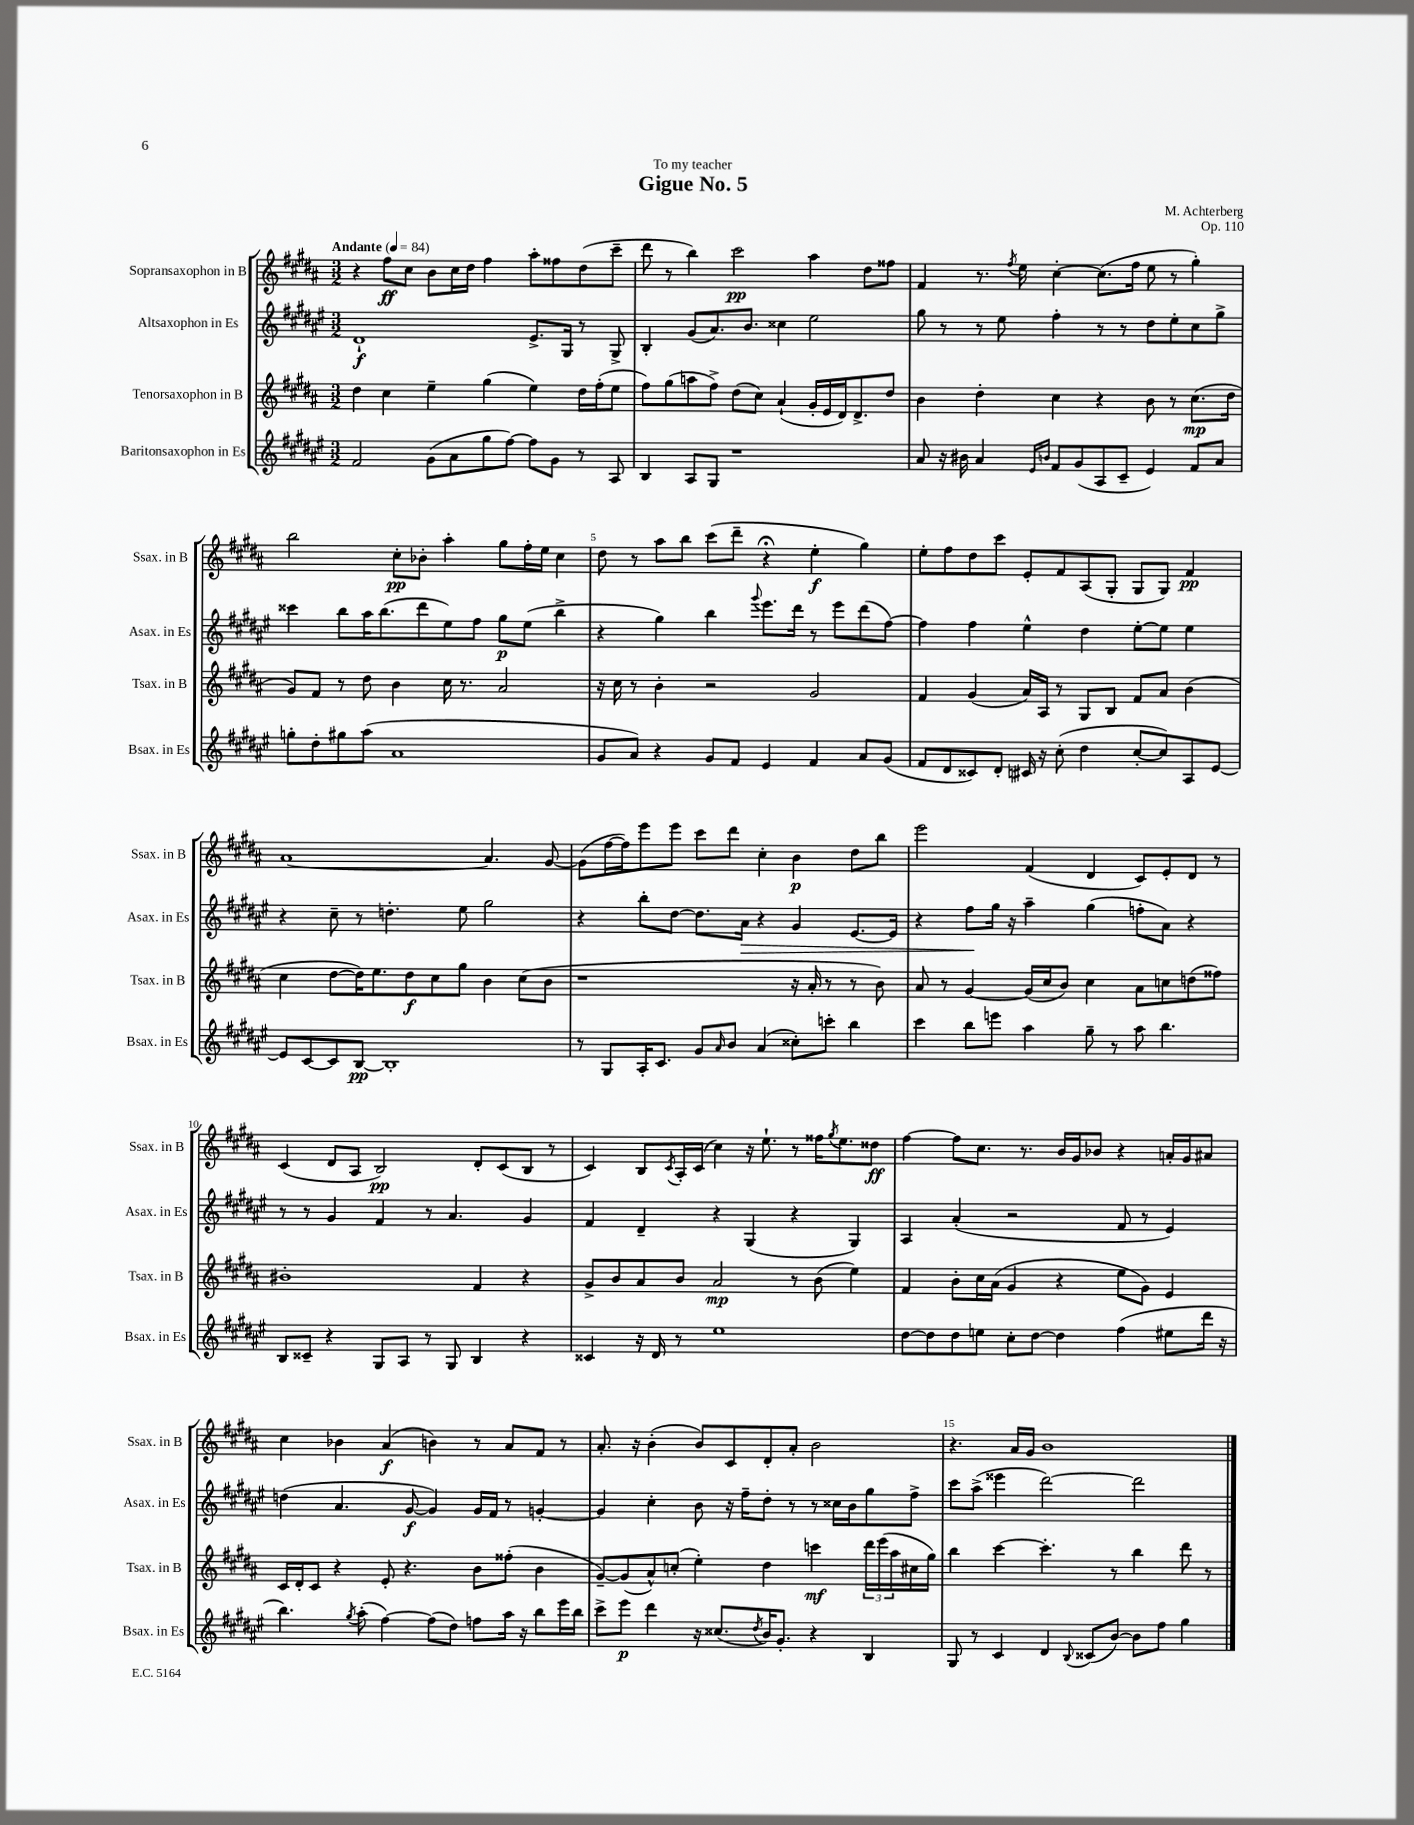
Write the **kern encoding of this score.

**kern	**dynam	**kern	**dynam	**kern	**dynam	**kern	**dynam
*part4	*part4	*part3	*part3	*part2	*part2	*part1	*part1
*staff4	*staff4	*staff3	*staff3	*staff2	*staff2	*staff1	*staff1
*I"Baritonsaxophon in Es	*	*I"Tenorsaxophon in B	*	*I"Altsaxophon in Es	*	*I"Sopransaxophon in B	*
*I'Bsax. in Es	*	*I'Tsax. in B	*	*I'Asax. in Es	*	*I'Ssax. in B	*
*clefG2	*	*clefG2	*	*clefG2	*	*clefG2	*
*k[f#c#g#d#a#e#]	*	*k[f#c#g#d#a#]	*	*k[f#c#g#d#a#e#]	*	*k[f#c#g#d#a#]	*
*M3/2	*	*M3/2	*	*M3/2	*	*M3/2	*
*MM84	*	*MM84	*	*MM84	*	*MM84	*
=1	=1	=1	=1	=1	=1	=1	=1
!	!	!	!	!	!	!LO:TX:a:B:t=Andante	!
2f#/	.	4dd#\	.	1d#`	f	4r	.
.	.	4cc#\	.	.	.	8ff#\L	ff
.	.	.	.	.	.	8cc#\J	.
(8g#\L	.	4ee~\	.	.	.	8b\L	.
8a#\	.	.	.	.	.	16cc#\L	.
.	.	.	.	.	.	16dd#\JJ	.
8gg#\	.	(4gg#\	.	.	.	4ff#\	.
[8ff#\J)	.	.	.	.	.	.	.
8ff#\L]	.	4ee\)	.	8.e#^/L	.	8aa#'\L	.
8g#\J	.	.	.	.	.	8ff##X\	.
.	.	.	.	16G#/Jk	.	.	.
8r	.	16dd#\LL	.	8r	.	(8dd#\	.
.	.	(16ff#'\J	.	.	.	.	.
8A#/	.	8ee\J	.	8G#^/	.	8ccc#~\J	.
=2	=2	=2	=2	=2	=2	=2	=2
4B/	.	8ff#\L)	.	4B'/	.	8ddd#\	.
.	.	(8gg#\	.	.	.	8r	.
8A#/L	.	8aan\	.	(8g#/L	.	4bb\)	.
8G#/J	.	8ff#^\J)	.	8.a#/)	.	.	.
1r	.	(8dd#\L	.	.	.	2ccc#\	pp
.	.	.	.	8.b/J	.	.	.
.	.	8cc#\J)	.	.	.	.	.
.	.	(4a#`/	.	4cc##X\	.	.	.
.	.	16g#'/LL	.	2ee#\	.	4aa#\	.
.	.	16e/	.	.	.	.	.
.	.	16d#/J)	.	.	.	.	.
.	.	8.d#^/	.	.	.	.	.
.	.	.	.	.	.	8dd#\L	.
.	.	8dd#/J	.	.	.	8ff##X\J	.
=3	=3	=3	=3	=3	=3	=3	=3
8a#/	.	4b\	.	8gg#\	.	4f#/	.
16r	.	.	.	8r	.	.	.
16b#X\	.	.	.	.	.	.	.
4a#/	.	4dd#'\	.	8r	.	8.r	.
.	.	.	.	8ee#\	.	.	.
.	.	.	.	.	.	8qff#/	.
.	.	.	.	.	.	16ee\	.
16qqe#/LL	.	.	.	.	.	.	.
16qqbn/JJ	.	.	.	.	.	.	.
8f#/L	.	4cc#\	.	4ff#'\	.	[4cc#'\	.
(8g#/	.	.	.	.	.	.	.
8A#/	.	4r	.	8r	.	(8.cc#\L]	.
8c#~/J	.	.	.	8r	.	.	.
.	.	.	.	.	.	16ff#\Jk	.
4e#/)	.	8b\	.	8dd#\L	.	8ee\	.
.	.	8r	.	8ee#'\	.	8r	.
8f#/L	.	(8.cc#\L	mp	8cc#\	.	4gg#'\)	.
8a#/J	.	.	.	8gg#^\J	.	.	.
.	.	16dd#\Jk	.	.	.	.	.
!!LO:LB:g=z
=4	=4	=4	=4	=4	=4	=4	=4
8ggn'\L	.	8g#/L)	.	4ccc##X\	.	2bb\	.
8dd#'\	.	8f#/J	.	.	.	.	.
8gg#X\	.	8r	.	8bb\L	.	.	.
(8aa#\J	.	8dd#\	.	16aa#\K	.	.	.
.	.	.	.	(8.bb\	.	.	.
1a#	.	4b\	.	.	.	8cc#'\L	pp
.	.	.	.	8ddd#\	.	8b-X'\J	.
.	.	16cc#\	.	8ee#\)	.	4aa#'\	.
.	.	8.r	.	.	.	.	.
.	.	.	.	8ff#\J	.	.	.
.	.	2a#/	.	8gg#\L	p	8gg#\L	.
.	.	.	.	(8ee#\J	.	16ff#'\L	.
.	.	.	.	.	.	16ee\JJ	.
.	.	.	.	4bb^\	.	4cc#\	.
=5	=5	=5	=5	=5	=5	=5	=5
8g#/L	.	16r	.	4r	.	8dd#\	.
.	.	16cc#\	.	.	.	.	.
8a#/J)	.	8r	.	.	.	8r	.
4r	.	4b'\	.	4gg#\)	.	8aa#\L	.
.	.	.	.	.	.	8bb\J	.
8g#/L	.	2r	.	4bb\	.	(8ccc#\L	.
8f#/J	.	.	.	.	.	8ddd#~\J	.
.	.	.	.	8qqggg#/	.	.	.
4e#/	.	.	.	8.eee#\L	.	4r;<	.
.	.	.	.	16ddd#\Jk	.	.	.
4f#/	.	2g#/	.	8r	.	4ee'\	f
.	.	.	.	8eee#\L	.	.	.
8a#/L	.	.	.	(8ddd#\	.	4gg#\)	.
(8g#/J	.	.	.	[8ff#\J)	.	.	.
=6	=6	=6	=6	=6	=6	=6	=6
8f#/L	.	4f#/	.	4ff#\]	.	8ee'\L	.
8d#/	.	.	.	.	.	8ff#\	.
8c##X/)	.	(4g#/	.	4ff#\	.	8dd#\	.
8d#'/J	.	.	.	.	.	8ccc#\J	.
16c#X/	.	16a#/LL)	.	4ee#^^\	.	8e'/L	.
16r	.	16A#/JJ	.	.	.	.	.
(8cc#'\	.	8r	.	.	.	8f#/	.
4dd#\	.	8G#/L	.	4dd#\	.	(8A#/	.
.	.	8B/J	.	.	.	8G#'/J	.
[8cc#'/L	.	8f#/L	.	[8ee#'\L	.	8G#/L	.
8cc#/])	.	8a#/J	.	8ee#\J]	.	8G#/J)	.
8A#/	.	(4b\	.	4ee#\	.	4f#/	pp
[8e#/J	.	.	.	.	.	.	.
!!LO:LB:g=z
=7	=7	=7	=7	=7	=7	=7	=7
8e#/L]	.	4cc#\	.	4r	.	[1a#	.
[8c#/	.	.	.	.	.	.	.
8c#/]	.	[8dd#\L	.	8cc#~\	.	.	.
[8B/J	pp	16dd#\K])	.	8r	.	.	.
.	.	8.ee\	.	.	.	.	.
1B']	.	.	.	4.ddn'\	.	.	.
.	.	8dd#\	f	.	.	.	.
.	.	8cc#\	.	.	.	.	.
.	.	8gg#\J	.	8ee#\	.	.	.
.	.	4b\	.	2gg#\	.	4.a#/]	.
.	.	(8cc#\L	.	.	.	.	.
.	.	8b\J	.	.	.	[8g#/	.
=8	=8	=8	=8	=8	=8	=8	=8
8r	.	1r	.	4r	.	(8g#\L]	.
8G#/L	.	.	.	.	.	[16ff#\L	.
.	.	.	.	.	.	16ff#\J])	.
16A#'/K	.	.	.	8bb'\L	.	8eee\	.
8.c#/J	.	.	.	.	.	.	.
.	.	.	.	[8dd#\J	.	8eee\J	.
8g#/L	.	.	.	8.dd#\L]	.	8ccc#\L	.
16qqa#/	.	.	.	.	.	.	.
8b/J	.	.	.	.	.	8ddd#\J	.
!	!	!	!	!	!LO:HP:b	!	!
.	.	.	.	16a#\Jk	>	.	.
(4a#/	.	.	.	4r	.	4cc#'\	.
8cc##X'\L)	.	16r	.	4g#/	.	4b\	p
.	.	16a#'/	.	.	.	.	.
8cccn'\J	.	8r	.	.	.	.	.
4bb\	.	8r	.	[8.e#/L	.	8dd#\L	.
.	.	8b\)	.	.	.	8bb\J	.
.	.	.	.	16e#/Jk]	.	.	.
=9	=9	=9	=9	=9	=9	=9	=9
4ccc#\	.	8a#/	.	4r	.	2eee\	.
.	.	8r	.	.	.	.	.
8bb\L	.	[4g#/	.	8ff#\L	.	.	.
8eeen\J	.	.	.	16gg#\Jk	]	.	.
.	.	.	.	16r	.	.	.
4aa#\	.	(16g#/LL]	.	4aa#~\	.	(4f#/	.
.	.	16cc#/J	.	.	.	.	.
.	.	8b/J)	.	.	.	.	.
8gg#~\	.	4cc#\	.	(4gg#\	.	4d#/	.
8r	.	.	.	.	.	.	.
8aa#\	.	8a#\L	.	8ffn'\L	.	8c#/L)	.
4.bb\	.	8ccn\	.	8a#\J)	.	8e'/	.
.	.	(8ddn\	.	4r	.	8d#/J	.
.	.	8ff##X\J)	.	.	.	8r	.
!!LO:LB:g=z
=10	=10	=10	=10	=10	=10	=10	=10
8B/L	.	1b#X'	.	8r	.	(4c#/	.
8c##X~/J	.	.	.	8r	.	.	.
4r	.	.	.	4g#/	.	8d#/L	.
.	.	.	.	.	.	8A#/J	.
8G#/L	.	.	.	4f#/	.	2B/)	pp
8A#/J	.	.	.	.	.	.	.
8r	.	.	.	8r	.	.	.
8G#/	.	.	.	4.a#/	.	.	.
4B/	.	4f#/	.	.	.	8d#'/L	.
.	.	.	.	.	.	(8c#/	.
4r	.	4r	.	4g#/	.	8B/J	.
.	.	.	.	.	.	8r	.
=11	=11	=11	=11	=11	=11	=11	=11
4c##X/	.	8g#^/L	.	4f#/	.	4c#/)	.
.	.	8b/	.	.	.	.	.
16r	.	8a#/	.	4d#~/	.	8B/L	.
16d#/	.	.	.	.	.	.	.
.	.	.	.	.	.	8qc#/	.
8r	.	8b/J	.	.	.	16A#'/L	.
.	.	.	.	.	.	(16c#/JJ	.
1ee#	.	2a#/	mp	4r	.	4cc#\)	.
.	.	.	.	(4G#/	.	16r	.
.	.	.	.	.	.	8.ee`\	.
.	.	8r	.	4r	.	8r	.
.	.	(8b\	.	.	.	16ff##X\KL	.
.	.	.	.	.	.	8qgg#/	.
.	.	.	.	.	.	8.ee\	.
.	.	4ee\)	.	4G#/)	.	.	.
.	.	.	.	.	.	8dd##X\J	ff
=12	=12	=12	=12	=12	=12	=12	=12
[8dd#\L	.	4f#/	.	4A#/	.	[4ff#\	.
8dd#\]	.	.	.	.	.	.	.
8dd#\	.	8b'\L	.	(4a#'/	.	8ff#\L]	.
8een\J	.	16cc#\L	.	.	.	8.cc#\J	.
.	.	(16a#\JJ	.	.	.	.	.
8cc#'\L	.	4g#/	.	2r	.	.	.
.	.	.	.	.	.	8.r	.
[8dd#\J	.	.	.	.	.	.	.
4dd#\]	.	4r	.	.	.	16b/LL	.
.	.	.	.	.	.	16g#/J	.
.	.	.	.	.	.	8b-X/J	.
(4ff#\	.	8ee\L	.	8f#/	.	4r	.
.	.	8g#\J)	.	8r	.	.	.
8ee#X\L	.	4e/	.	4e#/)	.	16an'/LL	.
.	.	.	.	.	.	16g#/J	.
16ddd#\Jk	.	.	.	.	.	8a#X/J	.
16r	.	.	.	.	.	.	.
!!LO:LB:g=z
=13	=13	=13	=13	=13	=13	=13	=13
4.bb\)	.	16c#/LL	.	(4ddn\	.	4cc#\	.
.	.	16d#'/J	.	.	.	.	.
.	.	8c#/J	.	.	.	.	.
.	.	4r	.	4.a#/	.	4b-X\	.
8qgg#/	.	.	.	.	.	.	.
(8aa#'\	.	.	.	.	.	.	.
[4ff#\)	.	8e'/	.	.	.	(4a#/	f
.	.	4.r	.	[8g#/	f	.	.
(8ff#\L]	.	.	.	4g#/])	.	4bn\)	.
8dd#\J)	.	.	.	.	.	.	.
8ffn\L	.	8b\L	.	16g#/LL	.	8r	.
.	.	.	.	16f#/JJ	.	.	.
16aa#\Jk	.	(8ff##X'\J	.	8r	.	8a#/L	.
16r	.	.	.	.	.	.	.
8bb\L	.	4b\	.	[4gn'/	.	8f#/J	.
16eee#\L	.	.	.	.	.	8r	.
16bb\JJ	.	.	.	.	.	.	.
=14	=14	=14	=14	=14	=14	=14	=14
8ccc#^\L	.	[8g#~/L)	.	4g/]	.	8.a#'/	.
8eee#\J	p	(8g#/]	.	.	.	.	.
.	.	.	.	.	.	16r	.
4ddd#\	.	8a#^^/)	.	4cc#'\	.	(4b'\	.
.	.	(8ccn'/J	.	.	.	.	.
16r	.	4ee'\)	.	8b\	.	8b/L)	.
(8.cc##X/L	.	.	.	.	.	.	.
.	.	.	.	16r	.	8c#/	.
.	.	.	.	16ff#~\KL	.	.	.
8qdd#/	.	.	.	.	.	.	.
16b/K)	.	4dd#\	.	8dd#'\J	.	8d#'/	.
8.g#'/J	.	.	.	.	.	.	.
.	.	.	.	8r	.	8a#'/J	.
4r	.	4cccn\	mf	8r	.	2b\	.
.	.	.	.	16cc##X\LL	.	.	.
.	.	.	.	16b\J	.	.	.
4B/	.	24ddd#\LL	.	8gg#\	.	.	.
.	.	(24eee\	.	.	.	.	.
.	.	24aa#\	.	.	.	.	.
.	.	16cc#X\	.	8ff#^\J	.	.	.
.	.	16gg#\JJ)	.	.	.	.	.
=15	=15	=15	=15	=15	=15	=15	=15
8G#/	.	4bb\	.	8ccc#\L	.	4.r	.
8r	.	.	.	(8aa#^\J	.	.	.
4c#/	.	[4ccc#\	.	4eee##X\	.	.	.
.	.	.	.	.	.	16a#/LL	.
.	.	.	.	.	.	16g#/JJ	.
4d#/	.	4.ccc#'\]	.	[2ddd#\)	.	1b	.
8qqB/	.	.	.	.	.	.	.
(8c##X/L	.	.	.	.	.	.	.
[8b/J)	.	8r	.	.	.	.	.
8b\L]	.	4bb\	.	2ddd#\]	.	.	.
8ff#\J	.	.	.	.	.	.	.
4gg#\	.	8ddd#\	.	.	.	.	.
.	.	8r	.	.	.	.	.
==	==	==	==	==	==	==	==
*-	*-	*-	*-	*-	*-	*-	*-
